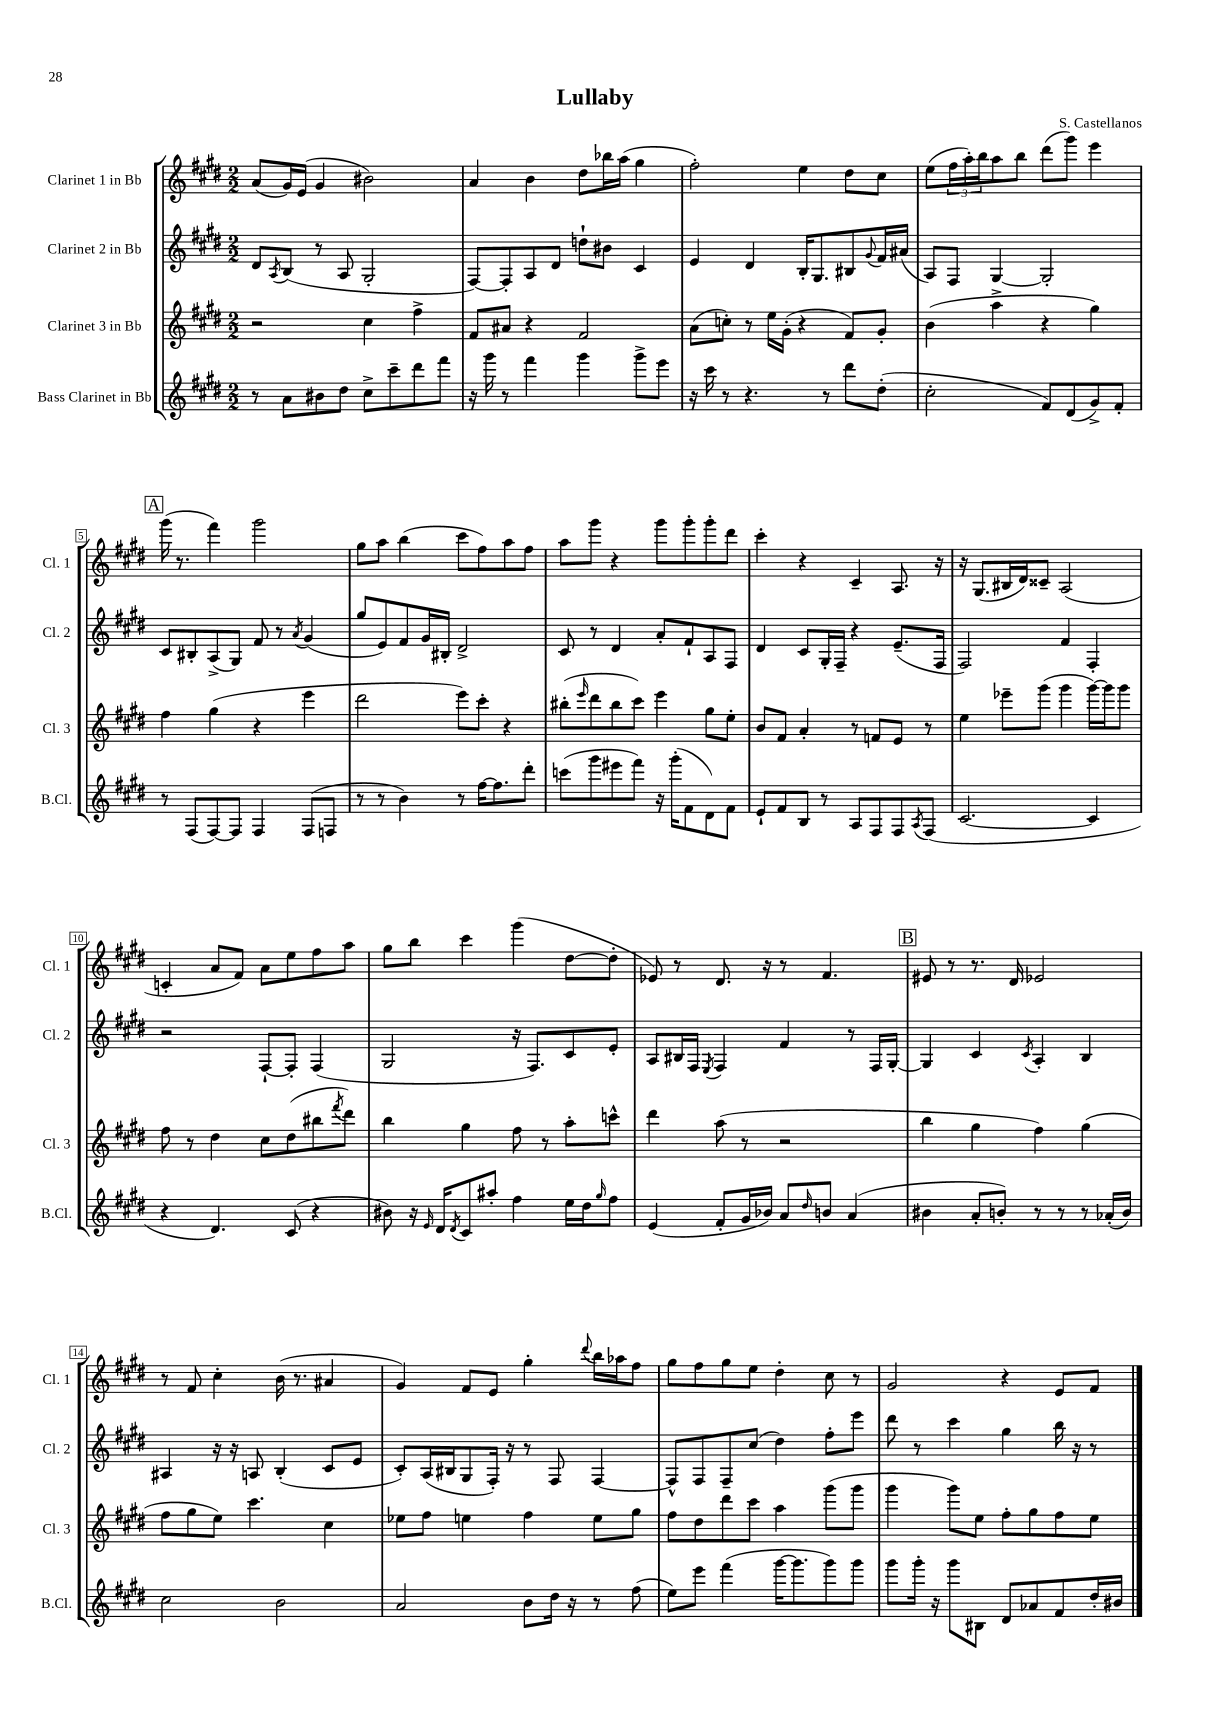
\header { title = "Lullaby" composer = "S. Castellanos" }
<<
\new StaffGroup <<
\new Staff = "s0" \with { instrumentName = "Clarinet 1 in Bb" shortInstrumentName = "Cl. 1" } {
    \clef treble \key e \major \numericTimeSignature \time 2/2
    a'8( gis'16) e'16( gis'4 bis'2) |
    a'4 b'4 dis''8 bes''16 a''16( gis''4 |
    fis''2-.) e''4 dis''8 cis''8 |
    e''8( \tuplet 3/2 { fis''16 a''16-.) b''16 } a''8 b''8 dis'''8( gis'''8) e'''4 |
    \mark \markup { \box "A" } gis'''16( r8. fis'''4) gis'''2 |
    gis''8 a''8 b''4( cis'''8 fis''8) a''8 fis''8 |
    a''8 gis'''8 r4 gis'''8 gis'''8-. gis'''8-. dis'''8 |
    cis'''4-. r4 cis'4-- a8. r16 |
    r16 gis8.( bis16 dis'16) cisis'8-- a2( |
    c'4-. a'8 fis'8) a'8 e''8 fis''8 a''8 |
    gis''8 b''8 cis'''4 gis'''4( dis''8~ dis''8-. |
    ees'8) r8 dis'8. r16 r8 fis'4. |
    \mark \markup { \box "B" } eis'8 r8 r8. dis'16 ees'2 |
    r8 fis'8 cis''4-. b'16( r8. ais'4 |
    gis'4) fis'8 e'8 gis''4-. \appoggiatura { dis'''8 } b''16 aes''16 fis''8 |
    gis''8 fis''8 gis''8 e''8 dis''4-. cis''8 r8 |
    gis'2 r4 e'8 fis'8 \bar "|." |
}
\new Staff = "s1" \with { instrumentName = "Clarinet 2 in Bb" shortInstrumentName = "Cl. 2" } {
    \clef treble \key e \major \numericTimeSignature \time 2/2
    dis'8 \acciaccatura { a8 } b8( r8 a8 gis2-. |
    fis8~) fis8-. a8 dis'8 d''8-! bis'8 cis'4 |
    e'4 dis'4 b16-. gis8. bis8 \appoggiatura { gis'8 } fis'16 ais'16( |
    a8) fis8 gis4~ gis2-. |
    \mark \markup { \box "A" } cis'8 bis8-. a8->( gis8) fis'8 r8 \acciaccatura { a'8 } gis'4( |
    gis''8 e'8) fis'8 gis'16 bis16-. dis'2-> |
    cis'8 r8 dis'4 a'8-. fis'8-! a8 fis8 |
    dis'4 cis'8 gis16-. fis16-- r4 e'8.--( fis16 |
    fis2) fis'4 fis4-. |
    r2 fis8~-! fis8-. fis4( |
    gis2 r16 fis8.) cis'8 e'8-. |
    a8 bis16 fis16 \acciaccatura { e8 } fis4 fis'4 r8 fis16 gis16~-. |
    \mark \markup { \box "B" } gis4 cis'4 \acciaccatura { cis'8 } a4-. b4 |
    ais4 r16 r16 a8 b4-.( cis'8 e'8 |
    cis'8-.) a16( bis16 gis8 fis16-.) r16 r8 fis8 fis4~ |
    fis8-^ fis8 fis8-- cis''8( dis''4) fis''8-. e'''8 |
    dis'''8 r8 cis'''4 gis''4 b''16 r16 r8 \bar "|." |
}
\new Staff = "s2" \with { instrumentName = "Clarinet 3 in Bb" shortInstrumentName = "Cl. 3" } {
    \clef treble \key e \major \numericTimeSignature \time 2/2
    r2 cis''4 fis''4-> |
    fis'8 ais'8 r4 fis'2 |
    a'8( c''8-.) r8 e''16 gis'16-.( r4 fis'8) gis'8-. |
    b'4( a''4-> r4 gis''4) |
    \mark \markup { \box "A" } fis''4 gis''4( r4 e'''4 |
    dis'''2 e'''8) cis'''8-. r4 |
    bis''8-.( \grace { e'''16 } dis'''8 bis''8 cis'''8) e'''4 gis''8 e''8-. |
    b'8 fis'8 a'4-. r8 f'8 e'8 r8 |
    e''4 ees'''8-- gis'''8( gis'''4 gis'''16~) gis'''16 gis'''8 |
    fis''8 r8 dis''4 cis''8 dis''8( bis''8 \acciaccatura { fis'''8 } dis'''8) |
    b''4 gis''4 fis''8 r8 a''8-. c'''8-^ |
    dis'''4 a''8( r8 r2 |
    \mark \markup { \box "B" } b''4 gis''4 fis''4) gis''4( |
    fis''8 gis''8 e''8) cis'''4. cis''4 |
    ees''8 fis''8 e''4 fis''4 e''8 gis''8 |
    fis''8 dis''8 dis'''8 cis'''8 a''4 gis'''8( gis'''8 |
    gis'''4 gis'''8) e''8 fis''8-. gis''8 fis''8 e''8 \bar "|." |
}
\new Staff = "s3" \with { instrumentName = "Bass Clarinet in Bb" shortInstrumentName = "B.Cl." } {
    \clef treble \key e \major \numericTimeSignature \time 2/2
    r8 a'8 bis'8 dis''8 cis''8-> cis'''8-- dis'''8 fis'''8 |
    r16 gis'''16 r8 fis'''4 gis'''4 gis'''8-> e'''8 |
    r16 cis'''16 r8 r4. r8 dis'''8 dis''8-.( |
    cis''2-. fis'8) dis'8( gis'8->) fis'8-. |
    \mark \markup { \box "A" } r8 fis8( fis8~) fis8 fis4 fis8( f8 |
    r8 r8 b'4) r8 fis''16~ fis''8. dis'''8-. |
    c'''8( gis'''8 eis'''8 fis'''8) r16 gis'''16-.( fis'8 dis'8) fis'8 |
    e'8-! fis'8 b8 r8 a8 fis8 fis8 \acciaccatura { a8 } fis8( |
    cis'2.~ cis'4 |
    r4 dis'4.) cis'8( r4 |
    bis'8) r16 \grace { e'16 } dis'16 \acciaccatura { dis'8 } cis'8 ais''8-. fis''4 e''16 dis''16 \grace { gis''16 } fis''8 |
    e'4( fis'8-. gis'16 bes'16) a'8 \grace { dis''16 } b'8 a'4( |
    \mark \markup { \box "B" } bis'4 a'8-. b'8-.) r8 r8 r8 aes'16-.( b'16) |
    cis''2 b'2 |
    a'2 b'8 dis''16 r16 r8 fis''8( |
    e''8) e'''8 fis'''4( gis'''16~ gis'''8. gis'''8) gis'''8 |
    gis'''8 gis'''16-. r16 gis'''8 bis8 dis'8 aes'8 fis'8 dis''16-. bis'16 \bar "|." |
}
>>
>>
\layout { \context { \Score \override BarNumber.stencil = #(make-stencil-boxer 0.1 0.3 ly:text-interface::print) } }
